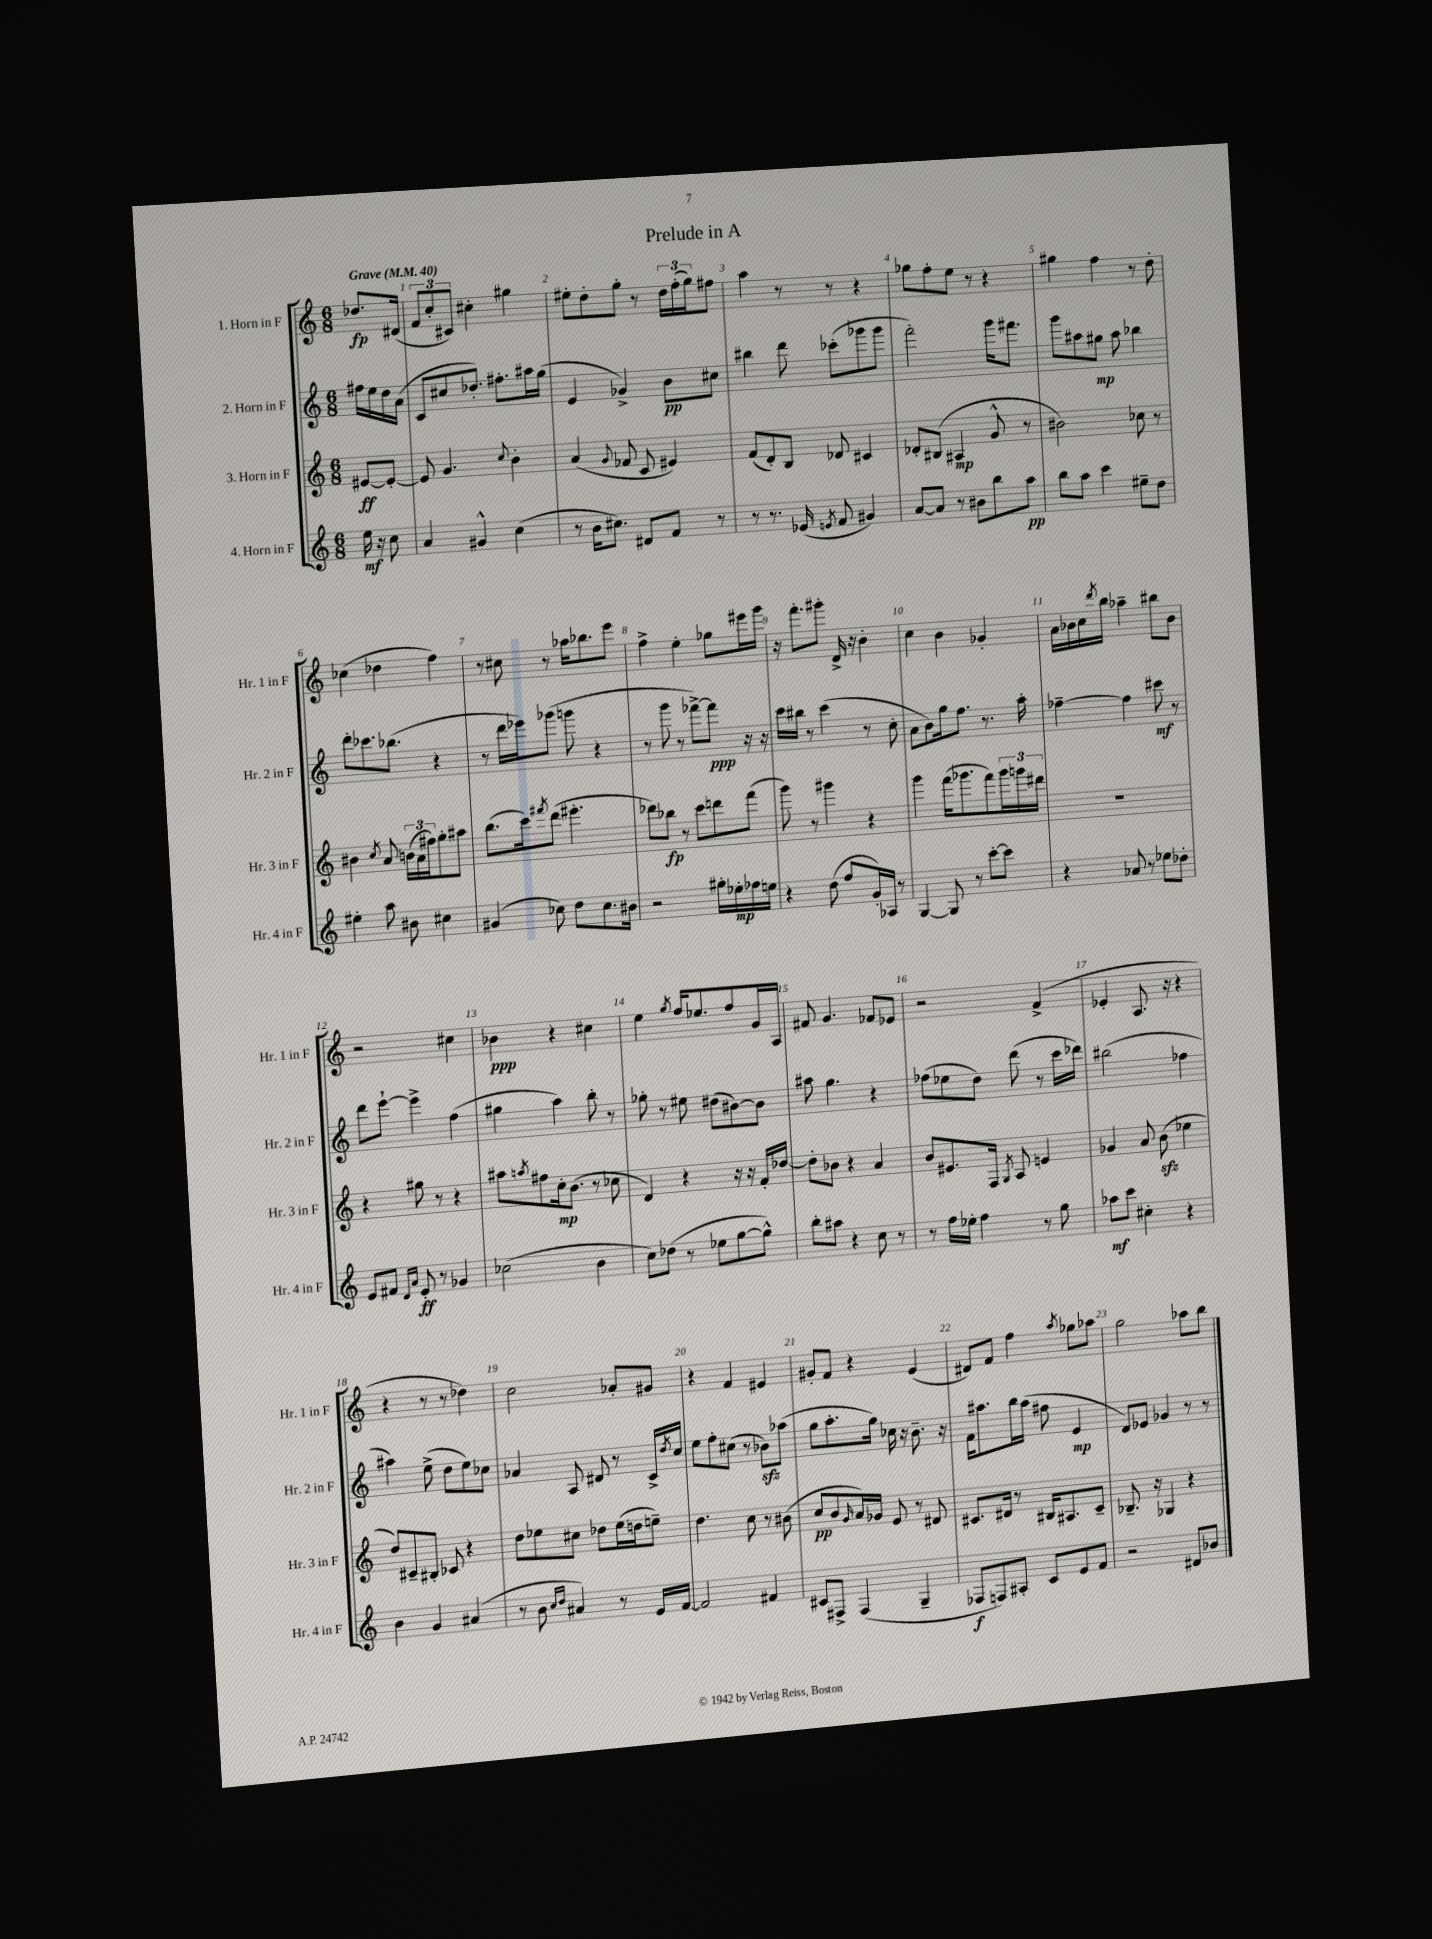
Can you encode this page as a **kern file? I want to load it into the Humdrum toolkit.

**kern	**kern	**kern	**kern
*staff4	*staff3	*staff2	*staff1
*clefG2	*clefG2	*clefG2	*clefG2
*k[]	*k[]	*k[]	*k[]
*M6/8	*M6/8	*M6/8	*M6/8
*MM40	*MM40	*MM40	*MM40
16ee\	[8e#/L	16ff#\LL	8.dd-/L
16r	.	16ee\	.
8cc\	8e#'/_J	16dd\	.
.	.	(16a\JJ	(16d#/Jk
=	=	=	=
4a/	8e#/]	8c/L	12f/L
.	.	.	12cc'/
.	4.g/	8cc#/	.
.	.	.	12c#/J)
4g#^^/	.	8.dd-'/J)	4cc#'\
.	.	8.ff#'\L	.
.	8qqcc/	.	.
(4cc\	4b'\	.	4gg#\
.	.	16aa#\L	.
.	.	(16gg\JJ	.
=	=	=	=
8r	(4a/	4e/	8ee#'\L
16b\LK	.	.	8dd'\
8.cc#\J)	.	.	.
.	8qqg/	.	.
.	8f-/	4g-^/)	8gg'\J
8d#/L	8c/	.	8r
8f/J	4e#/)	8b\L	24dd\LL
.	.	.	(24ff'\
.	.	.	24gg\J)
8r	.	8cc#\J	8ff#\J
=	=	=	=
8r	(8f/L	4bb#\	4aa\
8.r	8d'/)	.	.
.	8B/J	8ddd\	8r
(16e-/	.	.	.
8qe/	.	.	.
8f/	8d-/	(8ccc-'\L	8r
4g#/)	4c#/	8ggg-\	4r
.	.	8ggg-\J	.
=	=	=	=
[8a/L	8d-'/L	2fff'\)	8gg-\L
8a/]J	(8B#/J	.	8ff'\
8r	4A#/	.	8ee\J
8b#\L	.	.	8r
8bb\	8g^^/	16ggg\LK	4r
.	.	8.fff#\J	.
8aa\J	8r	.	.
=	=	=	=
8bb\L	2b#\)	8ggg\L	4gg#\
8aa\J	.	8aa#\	.
4ccc\	.	8gg#\J	4ff\
.	.	8aa#\	.
8ee#~\L	8cc-\	4bb-\	8r
8dd\J	8r	.	8dd'\
=	=	=	=
4ee#'\	4b#\	8ddd'\L	(4cc-\
.	.	8.ccc-\	.
.	8qcc/	.	.
8aa\	8a/	.	4dd-\
.	.	(8.bb-\J	.
8b#\	(24b\LL	.	.
.	24a\	.	.
.	24ff#\J)	.	.
4cc#\	8gg'\	4r	4ff\)
.	8aa#\J	.	.
=	=	=	=
(4g#/	(8.bb\L	8r	8r
.	.	16ddd\LL	8cc#\
.	16ccc\k)	16eee-\J)	.
.	8qfff#/	.	.
8cc-\)	(8ddd\J	(8ggg-\J	8r
8dd\L	4.eee#'\	8ggg\	16aa-\LK
.	.	.	8.bb-\
8.cc-\	.	4r	.
.	.	.	8eee\J
16b#\Jk	.	.	.
=	=	=	=
2r	8ddd-\L)	8r	4ff^\
.	8bb-\J	8ggg\	.
.	8r	8r	4ee'\
.	8ccc\L	[8fff-^\L)	.
16gg#'\LL	8ddd\	8fff-\]J	8gg-\L
16ee-'\	.	.	.
16ff-\	(8fff\J	16r	16eee#\L
16ee\JJ	.	16r	16ggg\JJ
=	=	=	=
4r	8ggg\)	16ccc\LL	16r
.	.	16bb#\JJ	8.fff'\L
.	8r	8r	.
(8dd\	4ggg#\	(4ccc\	8ggg#'\J
8ff/L	.	.	16d^/
.	.	.	16r
16g'/L)	4r	8r	4b'\
16A-/JJ	.	.	.
8r	.	8cc'\	.
=	=	=	=
[4G/	4ggg\	8a\L	4cc\
.	.	8b\)	.
8G/]	(16fff\LK	16gg\k	4b\
.	8.ggg-\	8.ff\J	.
8r	.	.	.
[8ccc'\L	8fff\)	8.r	4g-'/
8ccc\]J	24ggg-\L	.	.
.	24ggg\	.	.
.	.	16aa'\	.
.	24ddd#\JJ	.	.
=	=	=	=
4r	2.r	[4ff-~\	16a\LL
.	.	.	16b-\
.	.	.	16cc\
.	.	.	8qddd/
.	.	.	16bb\JJ
8a-/	.	4ff-\]	4aa-~\
8r	.	.	.
8ee-\L	.	8ccc#\	8bb#\L
8dd-'\J	.	8r	8b-\J
=	=	=	=
8e/L	4r	8ddd\L	2r
8f#/J	.	[8eee`\J	.
16qqd/LL	.	.	.
16qqa/JJ	.	.	.
8e'/	8gg#\	4eee^\]	.
8r	8r	.	.
4g-/	4r	(4ff\	4cc#\
=	=	=	=
(2cc-\	8aa#\L	4gg#\	4b-\
.	8qaa/	.	.
.	8ff#\	.	.
.	16cc'\k	4aa\)	4r
.	(8.b\J	.	.
4b\	8r	8bb'\	4cc#\
.	8cc-\	8r	.
=	=	=	=
8cc\L)	4d/)	8gg-'\	4ee\
(8dd-\J	.	8r	.
.	.	.	8qgg/
8r	4r	8ee#\	16ff/LK
.	.	.	8.ee-/
8ee-\L	.	(8dd#\L	.
[8gg\	16r	[8b#\)	8ff/
.	16r	.	.
8gg^^\]J)	16f'/LL	8b#\]J	16g/L
.	[16dd-/JJ	.	16A/JJ
=	=	=	=
8bb'\L	8dd-'\]L	8aa#\	8f#/
8aa#\J	8b-\J	4.gg\	4.g/
4r	4r	.	.
8cc\	4a/	4r	8f-/L
8r	.	.	8e-/J
=	=	=	=
8r	8b/L	(8ff-\L	2r
16ff\LL	8.e#/	8ee-\	.
16ee-'\JJ	.	.	.
4ff\	.	8dd\J)	.
.	16F/Jk	.	.
.	8qG/	.	.
.	8A/	(8ddd\	.
8r	4e/	8r	(4f^/
8gg\	.	16ccc\LL	.
.	.	16ddd-\JJ)	.
=	=	=	=
8aa-\L	4g-/	(2bb#\	4e-'/
8ccc\J	.	.	.
4cc#'\	8a/	.	8.A/
.	(8b\	.	.
.	.	.	16r
4r	4ee-\	4ff-\	4r
=	=	=	=
4b\	8dd/L)	4aa#\)	4r
.	8c#~/	.	.
4g/	8B#'/J	(8ee^\	8r
.	8c-/	8dd\L	8r
(4a#/	4r	8ee\)	4dd-\)
.	.	8cc-\J	.
=	=	=	=
8r	8dd\L	4a-/	2cc\
8b\	8ee-\	.	.
16qqcc/LL	.	.	.
16qqdd/JJ	.	.	.
4a#/)	8cc#\J	8A/	.
.	8dd-\L	8d#/	.
8r	(16ee-\L	8r	8a-'/L
.	16dd\J	.	.
16e/LL	8ee~\J)	16c^/LL	8g#/J
.	.	8qdd/	.
[16f/JJ	.	16cc/JJ	.
=	=	=	=
2f/]	4.dd\	8ee\L	4r
.	.	8ff'\	.
.	.	(8cc#\J	4f/
.	8cc\	8r	.
4f#/	8r	8b-\L)	4e#/
.	(8b#\	(8aa-\J	.
=	=	=	=
8c#/L	8cc/L	8gg\L	8g#'/L
8F#^/J	8b/	8.aa'\	8f/J
.	16qqg/	.	.
(4F#/	16a/L)	.	4r
.	16g-/JJ	16gg\Jk)	.
.	8e/	16cc-\	.
.	.	16r	.
4G~/	8r	8.b~\	(4e/
.	8d#/	.	.
.	.	16r	.
=	=	=	=
8F-/L	8.c#/L	16f\LK	8d#/L)
.	.	8.aa#\	.
8F/)	.	.	8f/J
.	16d#/Jk	.	.
8A#'/J	8r	16bb\L	4ff\
.	.	(16aa#\JJ	.
8c/L	16B#/LK	8ff#\	.
.	8.A#/	.	.
.	.	.	8qaa/
8e/	.	4e/	8gg-\L
8f/J	8c#~/J	.	8aa-\J
=	=	=	=
2r	8.B-~/	8d/L)	2gg\
.	.	8e-/J	.
.	16r	.	.
.	4G-/	4g-/	.
8d#/L	4r	8r	8aa-\L
8b-/J	.	8r	8bb\J
==	==	==	==
*-	*-	*-	*-
